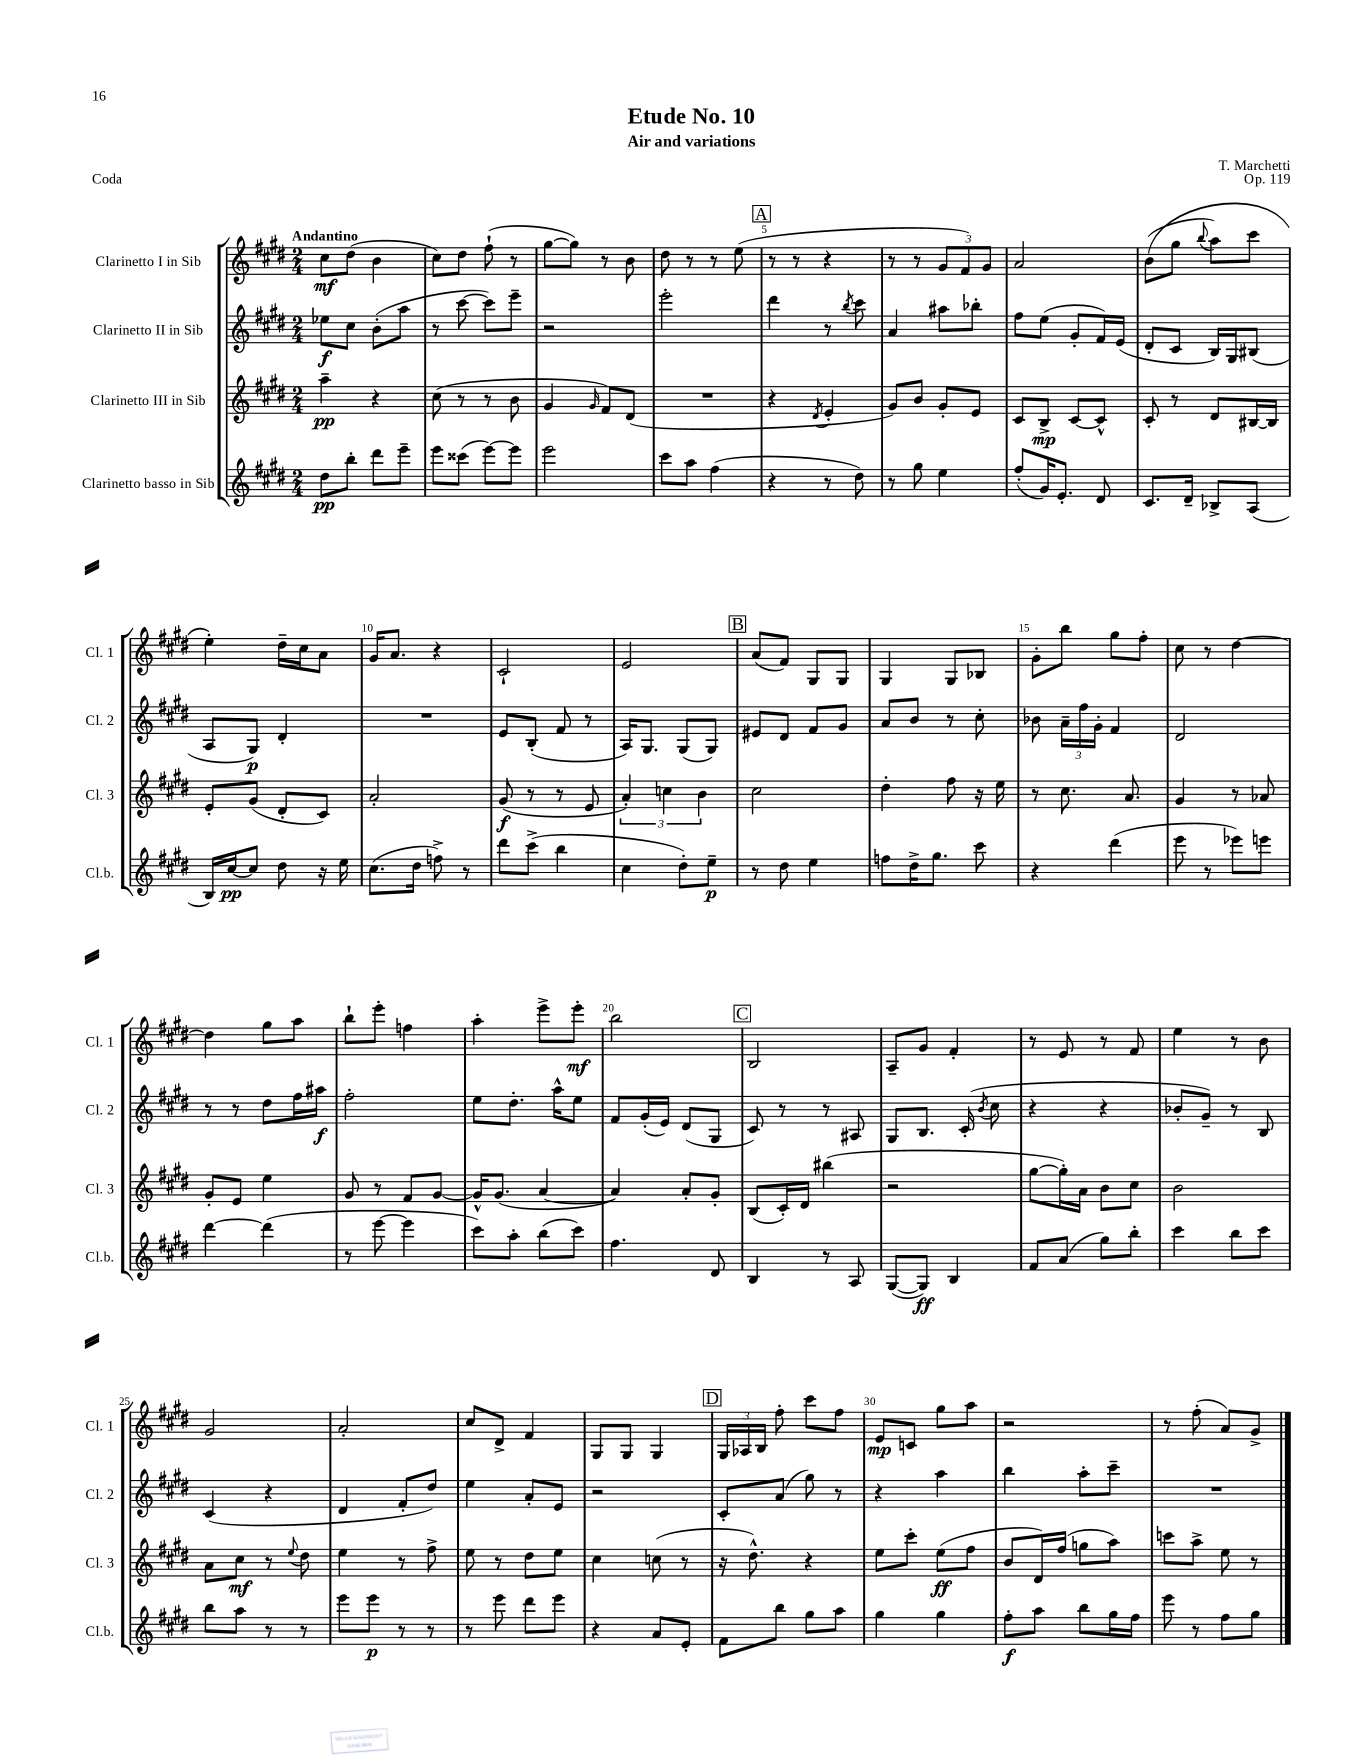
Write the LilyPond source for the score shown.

\header { title = "Etude No. 10" composer = "T. Marchetti" subtitle = "Air and variations" opus = "Op. 119" piece = "Coda" }
<<
\new StaffGroup <<
\new Staff = "s0" \with { instrumentName = "Clarinetto I in Sib" shortInstrumentName = "Cl. 1" } {
    \clef treble \key e \major \numericTimeSignature \time 2/4 \tempo "Andantino"
    \autoBeamOff cis''8[\mf dis''8]( b'4 |
    cis''8[) dis''8] fis''8-!( r8 |
    gis''8[~ gis''8]) r8 b'8 |
    dis''8 r8 r8 e''8( |
    \mark \markup { \box "A" } r8 r8 r4 |
    r8 r8 \tuplet 3/2 { gis'8[ fis'8) gis'8] } |
    a'2 |
    b'8[(\( gis''8] \appoggiatura { b''8 } a''8[) cis'''8] |
    e''4-.\) dis''16[-- cis''16 a'8] |
    gis'16[ a'8.] r4 |
    cis'2-! |
    e'2 |
    \mark \markup { \box "B" } a'8[( fis'8]) gis8[ gis8] |
    gis4 gis8[ bes8] |
    gis'8[-. b''8] gis''8[ fis''8]-. |
    cis''8 r8 dis''4~ |
    dis''4 gis''8[ a''8] |
    b''8[-! e'''8]-. f''4 |
    a''4-. e'''8[-> e'''8]-.\mf |
    b''2 |
    \mark \markup { \box "C" } b2 |
    a8[-- gis'8] fis'4-. |
    r8 e'8 r8 fis'8 |
    e''4 r8 b'8 |
    gis'2 |
    a'2-. |
    cis''8[ dis'8]-> fis'4 |
    gis8[ gis8] gis4 |
    \mark \markup { \box "D" } \tuplet 3/2 { gis16[ aes16 b16] } fis''8-. cis'''8[ fis''8] |
    e'8[\mp c'8] gis''8[ a''8] |
    r2 |
    r8 fis''8-.( a'8[) gis'8]-> \bar "|." |
}
\new Staff = "s1" \with { instrumentName = "Clarinetto II in Sib" shortInstrumentName = "Cl. 2" } {
    \clef treble \key e \major \numericTimeSignature \time 2/4
    \autoBeamOff ees''8[\f cis''8] b'8[-.( a''8] |
    r8 cis'''8~ cis'''8[) e'''8]-- |
    r2 |
    e'''2-. |
    \mark \markup { \box "A" } dis'''4 r8 \acciaccatura { b''8 } cis'''8 |
    a'4 ais''8[ bes''8]-. |
    fis''8[ e''8]( gis'8[-. fis'16) e'16]( |
    dis'8[-. cis'8] b16[) gis16 bis8]( |
    a8[ gis8]\p) dis'4-. |
    R2 |
    e'8[ b8]-.( fis'8 r8 |
    a16[) gis8.] gis8[( gis8]) |
    \mark \markup { \box "B" } eis'8[ dis'8] fis'8[ gis'8] |
    a'8[ b'8] r8 cis''8-. |
    bes'8 \tuplet 3/2 { a'16[-- fis''16 gis'16]-. } fis'4 |
    dis'2 |
    r8 r8 dis''8[ fis''16 ais''16]\f |
    fis''2-. |
    e''8[ dis''8.]-. a''16[-^ e''8] |
    fis'8[ gis'16-.( e'16]) dis'8[( gis8] |
    \mark \markup { \box "C" } cis'8) r8 r8 ais8 |
    gis8[ b8.] cis'16-.( \acciaccatura { b'8 } cis''8 |
    r4 r4 |
    bes'8[-. gis'8]--) r8 b8 |
    cis'4( r4 |
    dis'4 fis'8[-. dis''8]) |
    e''4 a'8[-. e'8] |
    r2 |
    \mark \markup { \box "D" } cis'8[-. a'8]( gis''8) r8 |
    r4 a''4 |
    b''4 a''8[-. cis'''8]-- |
    R2 \bar "|." |
}
\new Staff = "s2" \with { instrumentName = "Clarinetto III in Sib" shortInstrumentName = "Cl. 3" } {
    \clef treble \key e \major \numericTimeSignature \time 2/4
    \autoBeamOff a''4--\pp r4 |
    cis''8( r8 r8 b'8 |
    gis'4 \grace { gis'16 } fis'8[) dis'8]( |
    R2 |
    \mark \markup { \box "A" } r4 \acciaccatura { dis'8 } e'4-. |
    gis'8[) b'8] gis'8[-. e'8] |
    cis'8[ b8]->\mp cis'8[~ cis'8]-^ |
    cis'8-. r8 dis'8[ bis16~ bis16] |
    e'8[-. gis'8]( dis'8[-. cis'8]) |
    a'2-. |
    gis'8\f( r8 r8 e'8 |
    \tuplet 3/2 { a'4-.) c''4 b'4 } |
    \mark \markup { \box "B" } cis''2 |
    dis''4-. fis''8 r16 e''16 |
    r8 cis''8. a'8. |
    gis'4 r8 aes'8 |
    gis'8[-. e'8] e''4 |
    gis'8 r8 fis'8[ gis'8]~ |
    gis'16[-^ gis'8.]( a'4~ |
    a'4) a'8[-. gis'8]-. |
    \mark \markup { \box "C" } b8[( cis'16-.) dis'16] bis''4( |
    r2 |
    gis''8[~ gis''16-.) a'16] b'8[ cis''8] |
    b'2 |
    a'8[ cis''8]\mf r8 \appoggiatura { e''8 } dis''8 |
    e''4 r8 fis''8-> |
    e''8 r8 dis''8[ e''8] |
    cis''4 c''8( r8 |
    \mark \markup { \box "D" } r16 dis''8.-^) r4 |
    e''8[ cis'''8]-. e''8[\ff( fis''8] |
    b'8[ dis'16) fis''16]( g''8[ a''8]) |
    c'''8[ a''8]-> e''8 r8 \bar "|." |
}
\new Staff = "s3" \with { instrumentName = "Clarinetto basso in Sib" shortInstrumentName = "Cl.b." } {
    \clef treble \key e \major \numericTimeSignature \time 2/4
    \autoBeamOff dis''8[\pp b''8]-. dis'''8[ e'''8]-- |
    e'''8[ cisis'''8]( e'''8[~) e'''8] |
    e'''2 |
    cis'''8[ a''8] fis''4( |
    \mark \markup { \box "A" } r4 r8 dis''8) |
    r8 gis''8 e''4 |
    fis''8[-.( gis'16) e'8.]-. dis'8 |
    cis'8.[ dis'16]-- bes8[-> a8]( |
    b16[) cis''16~\pp cis''8] dis''8 r16 e''16 |
    cis''8.[( dis''16] f''8->) r8 |
    dis'''8[ cis'''8]->( b''4 |
    cis''4 dis''8[-.) e''8]--\p |
    \mark \markup { \box "B" } r8 dis''8 e''4 |
    f''8[ dis''16-> gis''8.] cis'''8 |
    r4 dis'''4( |
    e'''8 r8 ees'''8[) e'''8] |
    dis'''4~ dis'''4( |
    r8 e'''8~ e'''4 |
    cis'''8[) a''8]-. b''8[( cis'''8]) |
    fis''4. dis'8 |
    \mark \markup { \box "C" } b4 r8 a8 |
    gis8[~( gis8]\ff) b4 |
    fis'8[ a'8]( gis''8[) b''8]-. |
    cis'''4 b''8[ cis'''8] |
    b''8[ a''8] r8 r8 |
    e'''8[ e'''8]\p r8 r8 |
    r8 e'''8 dis'''8[ e'''8] |
    r4 a'8[ e'8]-. |
    \mark \markup { \box "D" } fis'8[ b''8] gis''8[ a''8] |
    gis''4 gis''4 |
    fis''8[-.\f a''8] b''8[ gis''16 fis''16] |
    e'''8 r8 fis''8[ gis''8] \bar "|." |
}
>>
>>
\layout { \context { \Score \override BarNumber.break-visibility = ##(#f #t #t) barNumberVisibility = #(every-nth-bar-number-visible 5) } }
